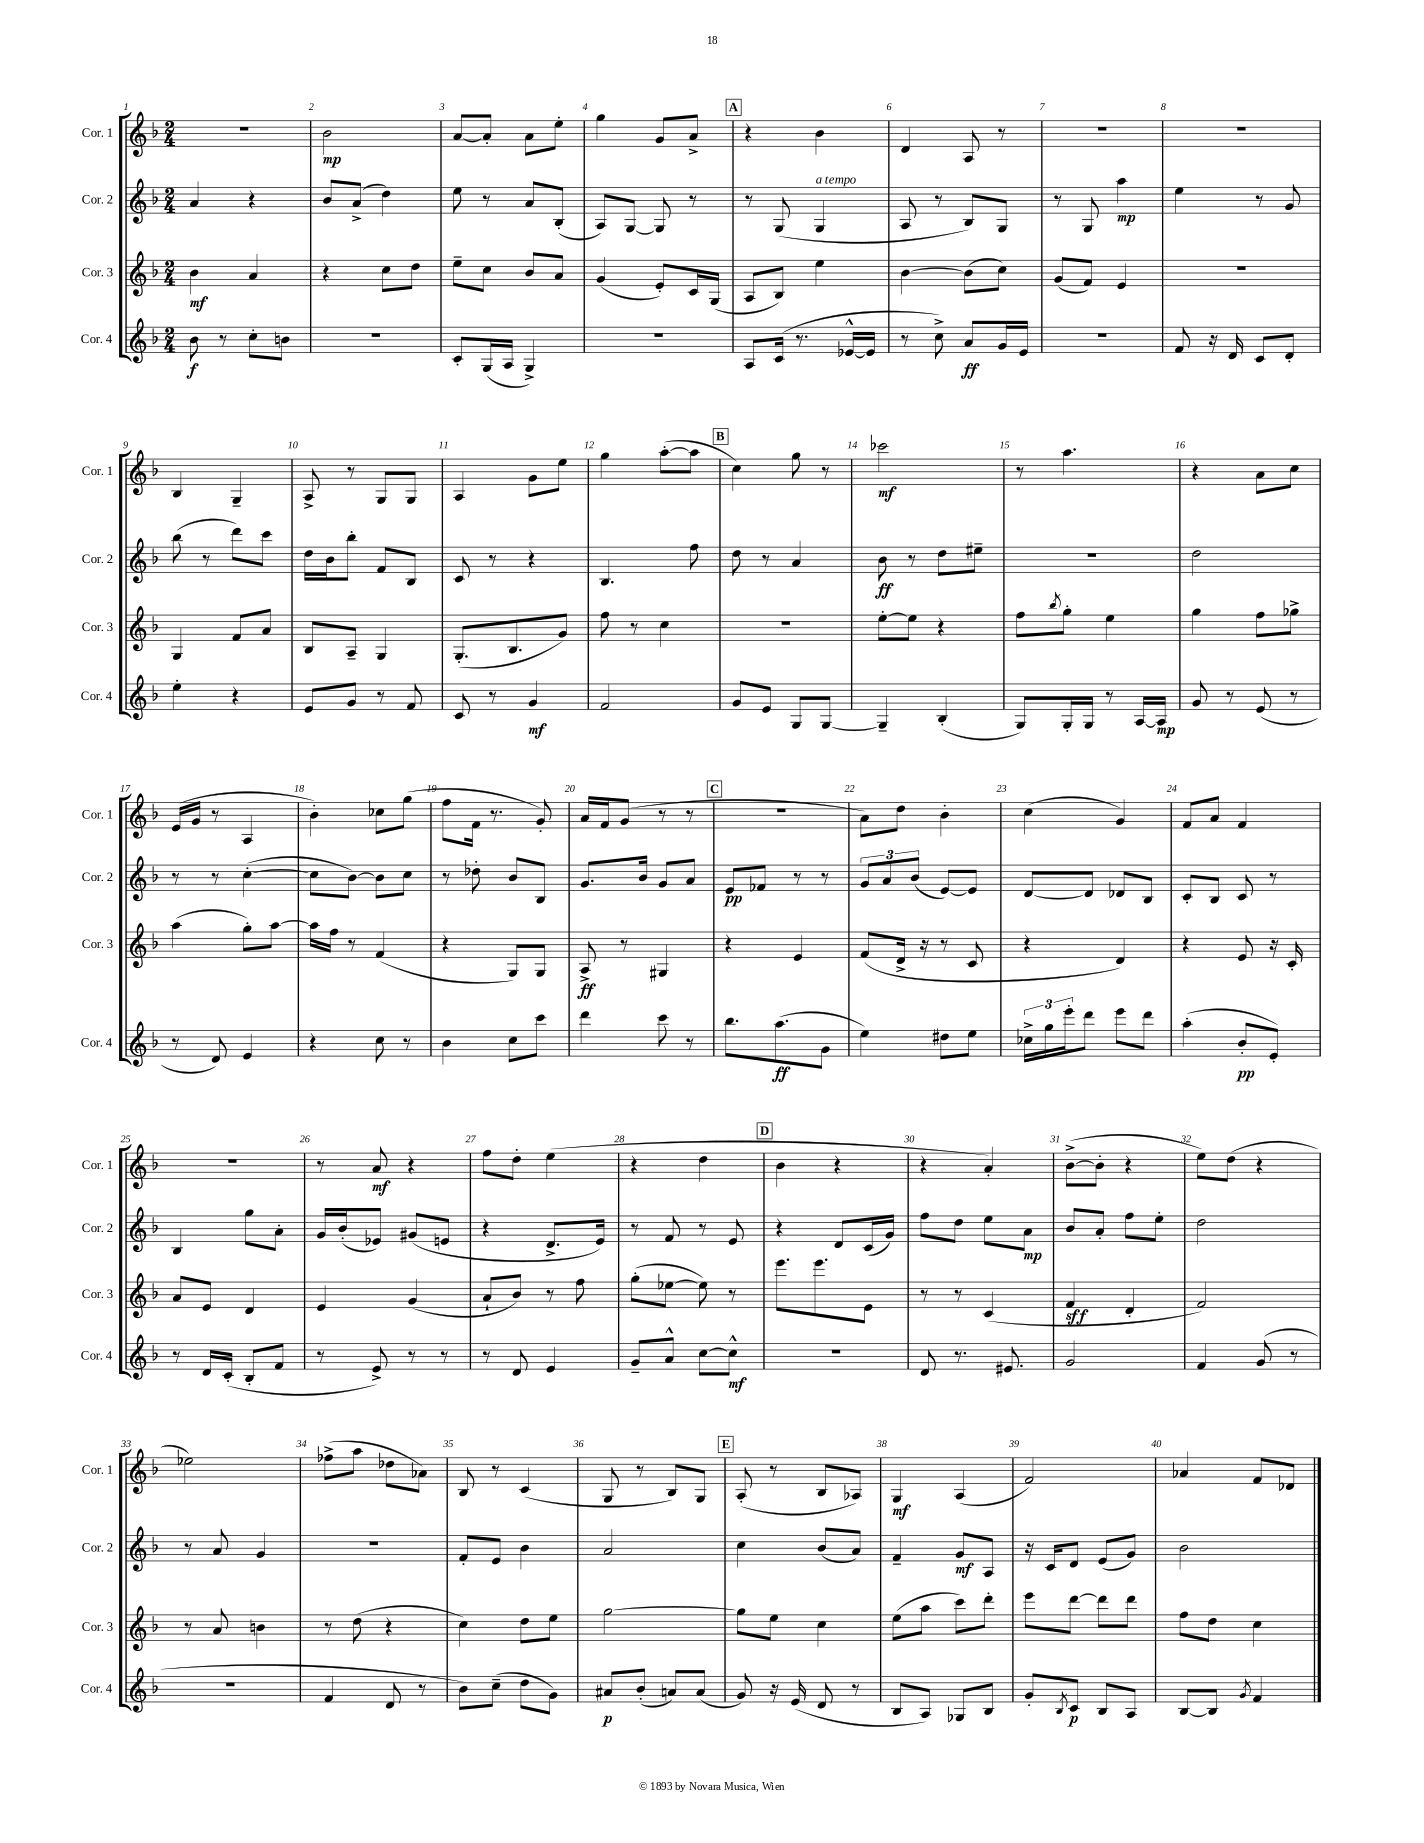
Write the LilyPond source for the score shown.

<<
\new StaffGroup <<
\new Staff = "s0" \with { instrumentName = "Cor. 1" shortInstrumentName = "Cor. 1" } {
    \clef treble \key f \major \numericTimeSignature \time 2/4
    R2 |
    bes'2\mp |
    a'8~ a'8-. a'8 e''8-. |
    g''4 g'8 a'8-> |
    \mark \markup { \box "A" } r4 bes'4 |
    d'4 a8 r8 |
    r2 |
    R2 |
    bes4 g4-- |
    a8-> r8 g8 g8 |
    a4 g'8 e''8 |
    g''4 a''8~-.( a''8 |
    \mark \markup { \box "B" } c''4) g''8 r8 |
    ces'''2\mf |
    r8 a''4. |
    r4 a'8 c''8 |
    e'16( g'16 r8 a4 |
    bes'4-.) ces''8 g''8( |
    f''8 f'16 r8. g'8-.) |
    a'16 f'16 g'8( r8 r8 |
    \mark \markup { \box "C" } r2 |
    a'8) d''8 bes'4-. |
    c''4( g'4) |
    f'8 a'8 f'4 |
    R2 |
    r8 a'8\mf r4 |
    f''8 d''8-. e''4( |
    r4 d''4 |
    \mark \markup { \box "D" } bes'4 r4 |
    r4 a'4-.) |
    bes'8~->( bes'8-. r4 |
    e''8) d''8( r4 |
    ees''2) |
    fes''8->( a''8 des''8 aes'8) |
    bes8 r8 c'4( |
    g8 r8 bes8) g8 |
    \mark \markup { \box "E" } a8-.( r8 bes8 aes8) |
    g4\mf a4( |
    f'2) |
    aes'4 f'8 des'8 \bar "|." |
}
\new Staff = "s1" \with { instrumentName = "Cor. 2" shortInstrumentName = "Cor. 2" } {
    \clef treble \key f \major \numericTimeSignature \time 2/4
    a'4 r4 |
    bes'8 a'8->( d''4) |
    e''8 r8 a'8 bes8-.( |
    a8) g8~ g8 r8 |
    \mark \markup { \box "A" } r8 g8( g4^\markup { \italic "a tempo" } |
    a8 r8 bes8) g8 |
    r8 g8 a''4\mp |
    e''4 r8 g'8 |
    bes''8( r8 d'''8) c'''8 |
    d''16 bes'16 bes''8-. f'8 bes8 |
    c'8 r8 r4 |
    bes4. f''8 |
    \mark \markup { \box "B" } d''8 r8 a'4 |
    bes'8\ff r8 d''8 eis''8-- |
    r2 |
    d''2 |
    r8 r8 c''4~-.( |
    c''8 bes'8~) bes'8 c''8 |
    r8 des''8-. bes'8 bes8 |
    g'8. bes'16 g'8 a'8 |
    \mark \markup { \box "C" } e'8\pp fes'8 r8 r8 |
    \tuplet 3/2 { g'8 a'8 bes'8( } e'8~) e'8 |
    d'8~ d'8 des'8 bes8 |
    c'8-. bes8 c'8 r8 |
    bes4 g''8 a'8-. |
    g'16 bes'16-.( ees'8) gis'8( e'8 |
    r4 d'8.-> e'16) |
    r8 f'8 r8 e'8 |
    \mark \markup { \box "D" } r4 d'8 c'16( g'16) |
    f''8 d''8 e''8 a'8\mp |
    bes'8 a'8-. f''8 e''8-. |
    d''2 |
    r8 a'8 g'4 |
    R2 |
    f'8-. e'8 bes'4 |
    a'2 |
    \mark \markup { \box "E" } c''4 bes'8( a'8) |
    f'4-- g'8\mf a8 |
    r16 c'16 d'8 e'8( g'8) |
    bes'2 \bar "|." |
}
\new Staff = "s2" \with { instrumentName = "Cor. 3" shortInstrumentName = "Cor. 3" } {
    \clef treble \key f \major \numericTimeSignature \time 2/4
    bes'4\mf a'4 |
    r4 c''8 d''8 |
    e''8-- c''8 bes'8 a'8 |
    g'4( e'8-.) c'16 g16( |
    \mark \markup { \box "A" } a8 bes8) e''4 |
    bes'4~ bes'8( c''8) |
    g'8( f'8) e'4 |
    R2 |
    g4 f'8 a'8 |
    bes8 a8-- g4 |
    g8.-.( bes8. g'8) |
    f''8 r8 c''4 |
    \mark \markup { \box "B" } R2 |
    e''8~-. e''8 r4 |
    f''8 \acciaccatura { bes''8 } g''8-. e''4 |
    g''4 f''8 ges''8-> |
    a''4( g''8-.) a''8~ |
    a''16 f''16 r8 f'4( |
    r4 g8) g8 |
    a8->\ff r8 gis4 |
    \mark \markup { \box "C" } r4 e'4 |
    f'8( d'16-> r16 r8 c'8 |
    r4 d'4) |
    r4 e'8 r16 c'16-. |
    a'8 e'8 d'4 |
    e'4 g'4( |
    a'8-! bes'8) r8 f''8 |
    g''8-.( ees''8~ ees''8) r8 |
    \mark \markup { \box "D" } e'''8. e'''8. e'8 |
    r8 r8 c'4( |
    f'4\sff d'4-. |
    f'2) |
    r8 a'8 b'4 |
    r8 d''8( r4 |
    c''4) d''8 e''8 |
    g''2~ |
    \mark \markup { \box "E" } g''8 e''8 c''4 |
    e''8( a''8 c'''8) d'''8-. |
    e'''8 d'''8~ d'''8 d'''8 |
    f''8 d''8 c''4 \bar "|." |
}
\new Staff = "s3" \with { instrumentName = "Cor. 4" shortInstrumentName = "Cor. 4" } {
    \clef treble \key f \major \numericTimeSignature \time 2/4
    bes'8\f r8 c''8-. b'8 |
    R2 |
    c'8-. g16( a16 g4->) |
    r2 |
    \mark \markup { \box "A" } a8 c'16( r8. ees'16~-^ ees'16 |
    r8 c''8->) a'8\ff g'16 e'16 |
    R2 |
    f'8 r16 d'16 c'8 d'8-. |
    e''4-. r4 |
    e'8 g'8 r8 f'8 |
    c'8 r8 g'4\mf |
    f'2 |
    \mark \markup { \box "B" } g'8 e'8 g8 g8~ |
    g4-- bes4-.( |
    g8) g16-. g16 r8 a16~ a16\mp |
    g'8 r8 e'8( r8 |
    r8 d'8) e'4 |
    r4 c''8 r8 |
    bes'4 c''8 c'''8 |
    d'''4 c'''8 r8 |
    \mark \markup { \box "C" } bes''8. a''8.\ff( g'8 |
    e''4) dis''8 e''8 |
    \tuplet 3/2 { ces''16-> g''16 e'''16-. } d'''8 e'''8 d'''8 |
    a''4-.( bes'8-.\pp e'8-.) |
    r8 d'16 c'16-.( bes8-. f'8 |
    r8 e'8->) r8 r8 |
    r8 d'8 e'4 |
    g'8-- a'8-^ c''8~ c''8-^\mf |
    \mark \markup { \box "D" } R2 |
    d'8 r8. eis'8. |
    g'2 |
    f'4 g'8( r8 |
    r2 |
    f'4 d'8 r8 |
    bes'8) c''8--( d''8 g'8) |
    ais'8\p bes'8-.( a'8) a'8( |
    \mark \markup { \box "E" } g'8) r16 e'16( d'8 r8 |
    bes8 a8) ges8 bes8 |
    g'8-. \acciaccatura { bes8 } c'8\p bes8 a8 |
    bes8~ bes8 \acciaccatura { g'8 } f'4 \bar "|." |
}
>>
>>
\layout { \context { \Score \override BarNumber.break-visibility = ##(#f #t #t) barNumberVisibility = #all-bar-numbers-visible } }
